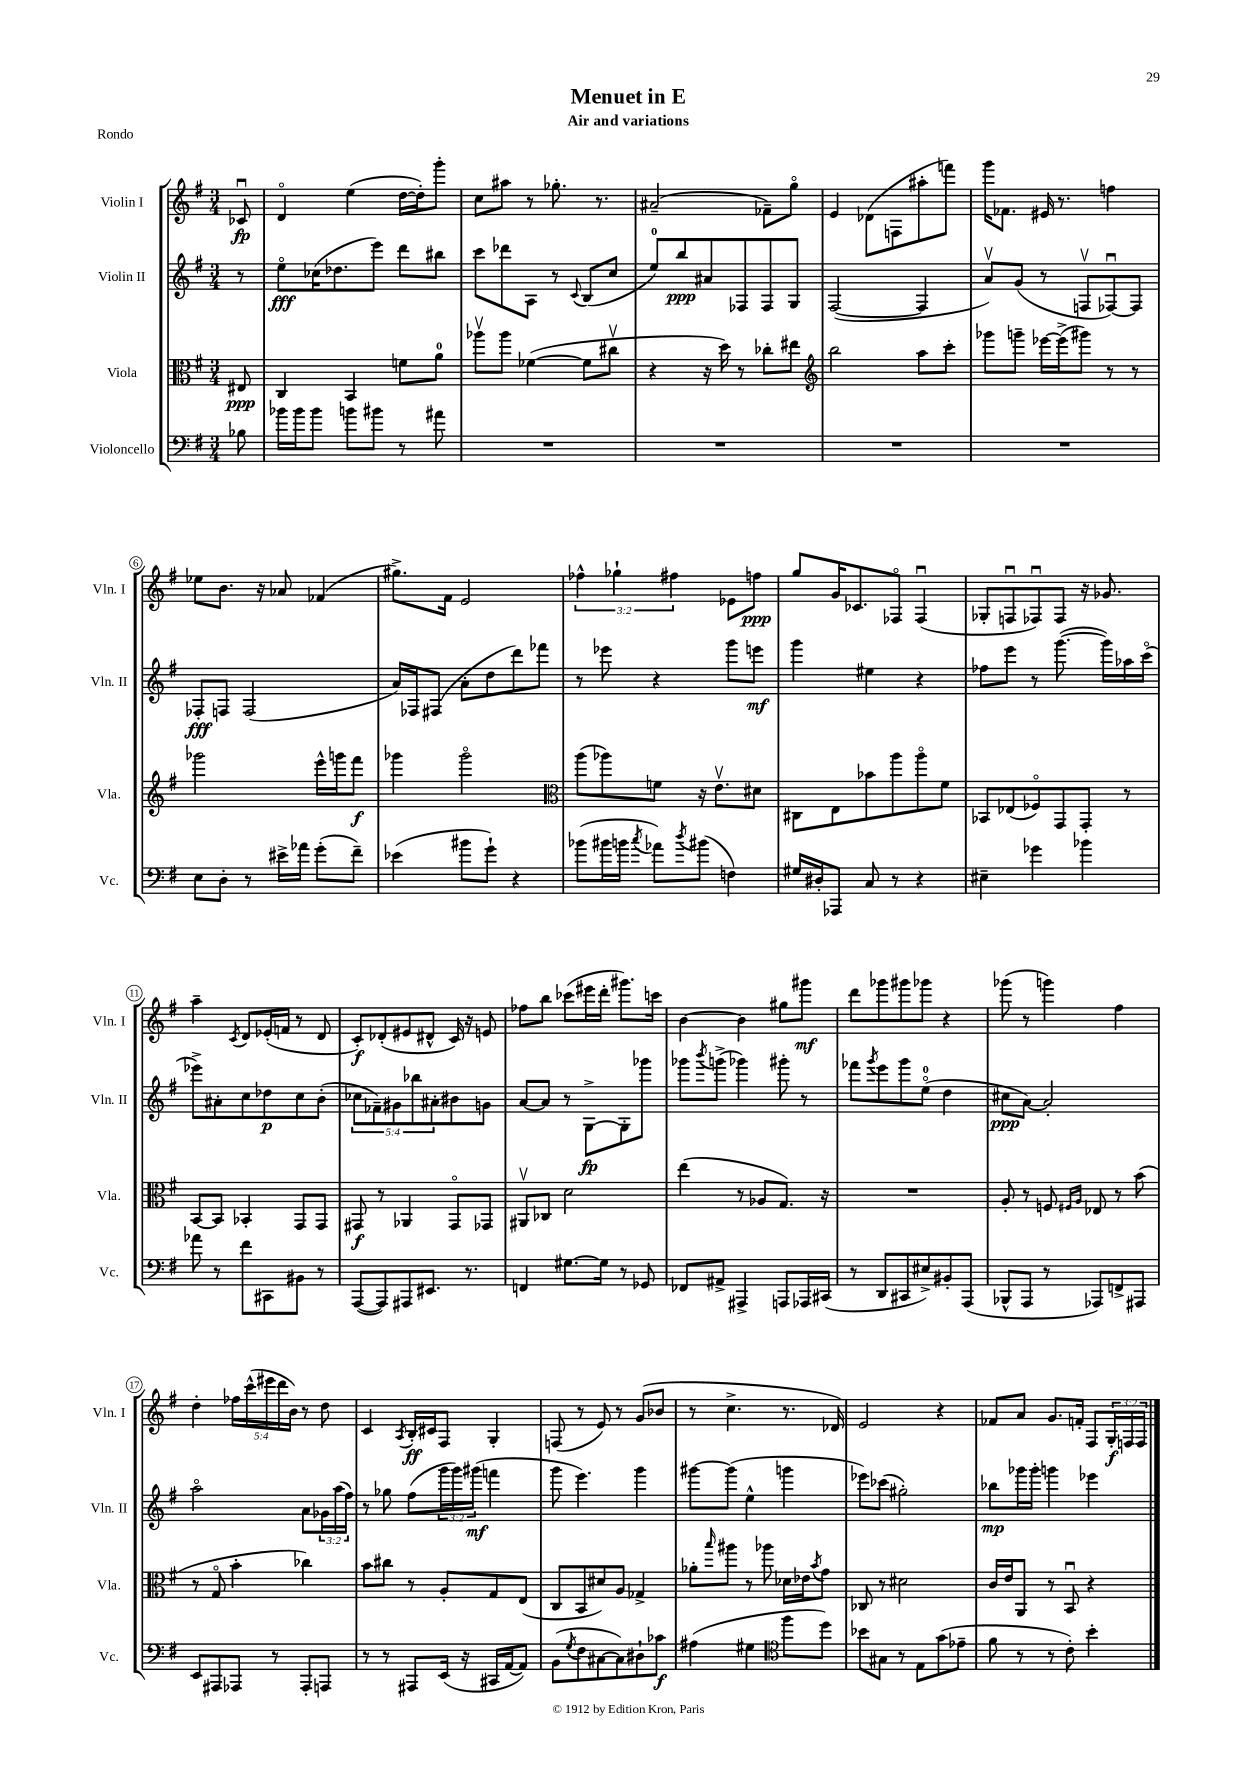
\header { title = "Menuet in E" subtitle = "Air and variations" piece = "Rondo" }
<<
\new StaffGroup <<
\new Staff = "s0" \with { instrumentName = "Violin I" shortInstrumentName = "Vln. I" } {
    \clef treble \key g \major \numericTimeSignature \time 3/4 \override Staff.TupletNumber.text = #tuplet-number::calc-fraction-text \partial 8
    ces'8\downbow\fp |
    d'4\flageolet e''4( d''16~ d''16-.) g'''8-. |
    c''8 ais''8 r8 ges''8.-. r8. |
    ais'2--( fes'8--) g''8\flageolet |
    e'4 des'8( f8 ais''8-. f'''8) |
    g'''16 fes'8. eis'16 r8. f''4 |
    ees''8 b'8. r16 aes'8 fes'4( |
    gis''8.->) fis'16 e'2 |
    \tuplet 3/2 { fes''4-^ ges''4-! fis''4 } ees'8 f''8\ppp |
    g''8 g'16 ces'8. fes8\flageolet fes4\downbow( |
    ges8-. f8\downbow fes8\downbow) fes8 r16 ges'8. |
    a''4-- \acciaccatura { c'8 } d'8 ees'16-.( f'16 r8 d'8 |
    c'8-.\f) des'8-.( eis'8 dis'8-^ c'16) r16 e'8 |
    fes''8 b''8 ces'''8( eis'''16 d'''16-. gis'''8.) c'''16 |
    b'4~ b'4 gis''8 gis'''8\mf |
    d'''8 ges'''8 gis'''8 ges'''8 r4 |
    ges'''8( r8 g'''4) fis''4 |
    d''4-. \tuplet 5/4 { fes''16 c'''16-^( eis'''16 d'''16 b'16) } r8 d''8 |
    c'4 \acciaccatura { a8 } b16-.\ff cis'16 fis8 g4-. |
    f8( r8 e'8) r8 g'8( bes'8 |
    r8 c''4.-> r8. des'16) |
    e'2 r4 |
    fes'8 a'8 g'8. f'16-. fis8 \tuplet 3/2 { g16-.\f f16 f16 } \bar "|." |
}
\new Staff = "s1" \with { instrumentName = "Violin II" shortInstrumentName = "Vln. II" } {
    \clef treble \key g \major \numericTimeSignature \time 3/4 \override Staff.TupletNumber.text = #tuplet-number::calc-fraction-text \partial 8
    r8 |
    e''8\flageolet\fff ces''16( des''8. e'''8) d'''8 bis''8 |
    c'''8 des'''8 a8 r8 \appoggiatura { c'8 } b8( c''8 |
    e''8-0) b''8\ppp ais'8 fes8 fes8 g8 |
    fis2~( fis4 |
    a'8\upbow) g'8( r8 f8\upbow fes8~\downbow) fes8 |
    fes8-.\fff f8 f2( |
    a'16) fes16 fis8( a'8-. d''8 d'''8) fes'''8 |
    r8 ees'''8 r4 g'''8 e'''8\mf |
    g'''4 eis''4 r4 |
    fes''8 e'''8 r8 g'''8.~( g'''16) aes''16 c'''16\flageolet( |
    ees'''8->) ais'8-. c''8 des''8\p c''8 b'8-.( |
    \tuplet 5/4 { ces''8 fes'8--) gis'8 bes''8 ais'8-. } bis'8 g'8 |
    a'8~ a'8 r8 g8~->\fp g8-. ges'''8 |
    ges'''8 \acciaccatura { b'''8 } g'''8->( ges'''4) gis'''8-. r8 |
    fes'''8 \acciaccatura { g'''8 } e'''8 g'''8 e''8-0\flageolet( d''4 |
    cis''8\ppp a'8~) a'2-. |
    a''2\flageolet a'8 \tuplet 3/2 { ges'16 a''16( fis''16) } |
    r8 ges''8 fis''8( \tuplet 3/2 { g'''16 g'''16) gis'''16\mf( } f'''4 |
    g'''8 e'''4.) g'''4 |
    gis'''8~ gis'''8( e''4-^ g'''4 |
    ees'''8) ces'''8( gis''2-.) |
    bes''8\mp ges'''16 ges'''16-. g'''4 ees'''4 \bar "|." |
}
\new Staff = "s2" \with { instrumentName = "Viola" shortInstrumentName = "Vla." } {
    \clef alto \key g \major \numericTimeSignature \time 3/4 \partial 8
    eis8\ppp |
    c4 b,4 f'8 a'8-0 |
    aes''8\upbow aes''8 fes'4~( fes'8 cis''8\upbow |
    r4 r16 d''16) r8 ces''8-. eis''8 |
    \clef treble b''2 a''8 c'''8-. |
    ges'''8 g'''8-- ees'''16~ ees'''16->( gis'''8) r8 r8 |
    ges'''2 e'''16-^ g'''16 fis'''8\f |
    ges'''4 ges'''2\flageolet |
    \clef alto a''8( aes''8) f'8 r16 e'8.\upbow dis'8 |
    cis8 e8 bes'8 a''8 a''8\flageolet fis'8 |
    bes,8 ees8( fes8\flageolet) g,8 g,8-. r8 |
    b,8~ b,8 bes,4-. g,8 g,8 |
    gis,8\f r8 aes,4 gis,8\flageolet ges,8 |
    ais,8\upbow ces8 d'2 |
    e''4( r8 aes8 g8.) r16 |
    R2. |
    a8-. r8 f8 \grace { fis16 a16 } ees8 r8 b'8( |
    r8 g8\flageolet b'4-. ces''4) |
    b'8 cis''8 r8 a8-. g8 e8( |
    c8 b,8 dis'8) a8 ges4-> |
    aes'8-. \grace { b''16 } ais''8 r8 aes''8 des'16 ees'16 \acciaccatura { b'8 } g'8 |
    ces8 r8 dis'2 |
    c'16 e'16 a,8 r8 b,8\downbow r4 \bar "|." |
}
\new Staff = "s3" \with { instrumentName = "Violoncello" shortInstrumentName = "Vc." } {
    \clef bass \key g \major \numericTimeSignature \time 3/4 \partial 8
    bes8 |
    bes'16 bes'16 bes'8 b'8 bis'8 r8 ais'8 |
    R2. |
    R2. |
    R2. |
    R2. |
    e8 d8-. r8 eis'16-> aes'16 g'8-.( fis'8--) |
    ees'4( bis'8 g'8-!) r4 |
    bes'8( bis'16 b'16 \acciaccatura { c''8 } aes'8) \acciaccatura { d''8 } bis'8( f4) |
    gis16 dis16-. aes,,8 c8 r8 r4 |
    eis4-- ges'4 bes'4 |
    aes'8 r8 fis'8 cis,8 bis,8 r8 |
    a,,8~( a,,8) ais,,8 eis,8. r8. |
    f,4 gis8.~ gis16 r8 ges,8 |
    fes,8 ais,8-> ais,,4-> a,,8 aes,,16 cis,16( |
    r8 d,8 cis,8 eis8->) bis,8-. a,,8( |
    bes,,8-^ a,,8 r8 aes,,8) f,8-> ais,,8 |
    e,8 ais,,8 aes,,8 r8 aes,,8-. a,,8 |
    r8 r8 ais,,8 e,16( r16 cis,16 a,16~ a,8) |
    b,8( \acciaccatura { g8 } fis8 cis8~ cis8) dis8-! ces'8\f |
    ais4( gis4 \clef tenor fis''8 d''8) |
    bes'8 gis8 r8 e8 g'8( ees'8-- |
    fis'8 r8 r8 c'8-.) b'4-. \bar "|." |
}
>>
>>
\layout { \context { \Score \override BarNumber.stencil = #(make-stencil-circler 0.1 0.3 ly:text-interface::print) } }
